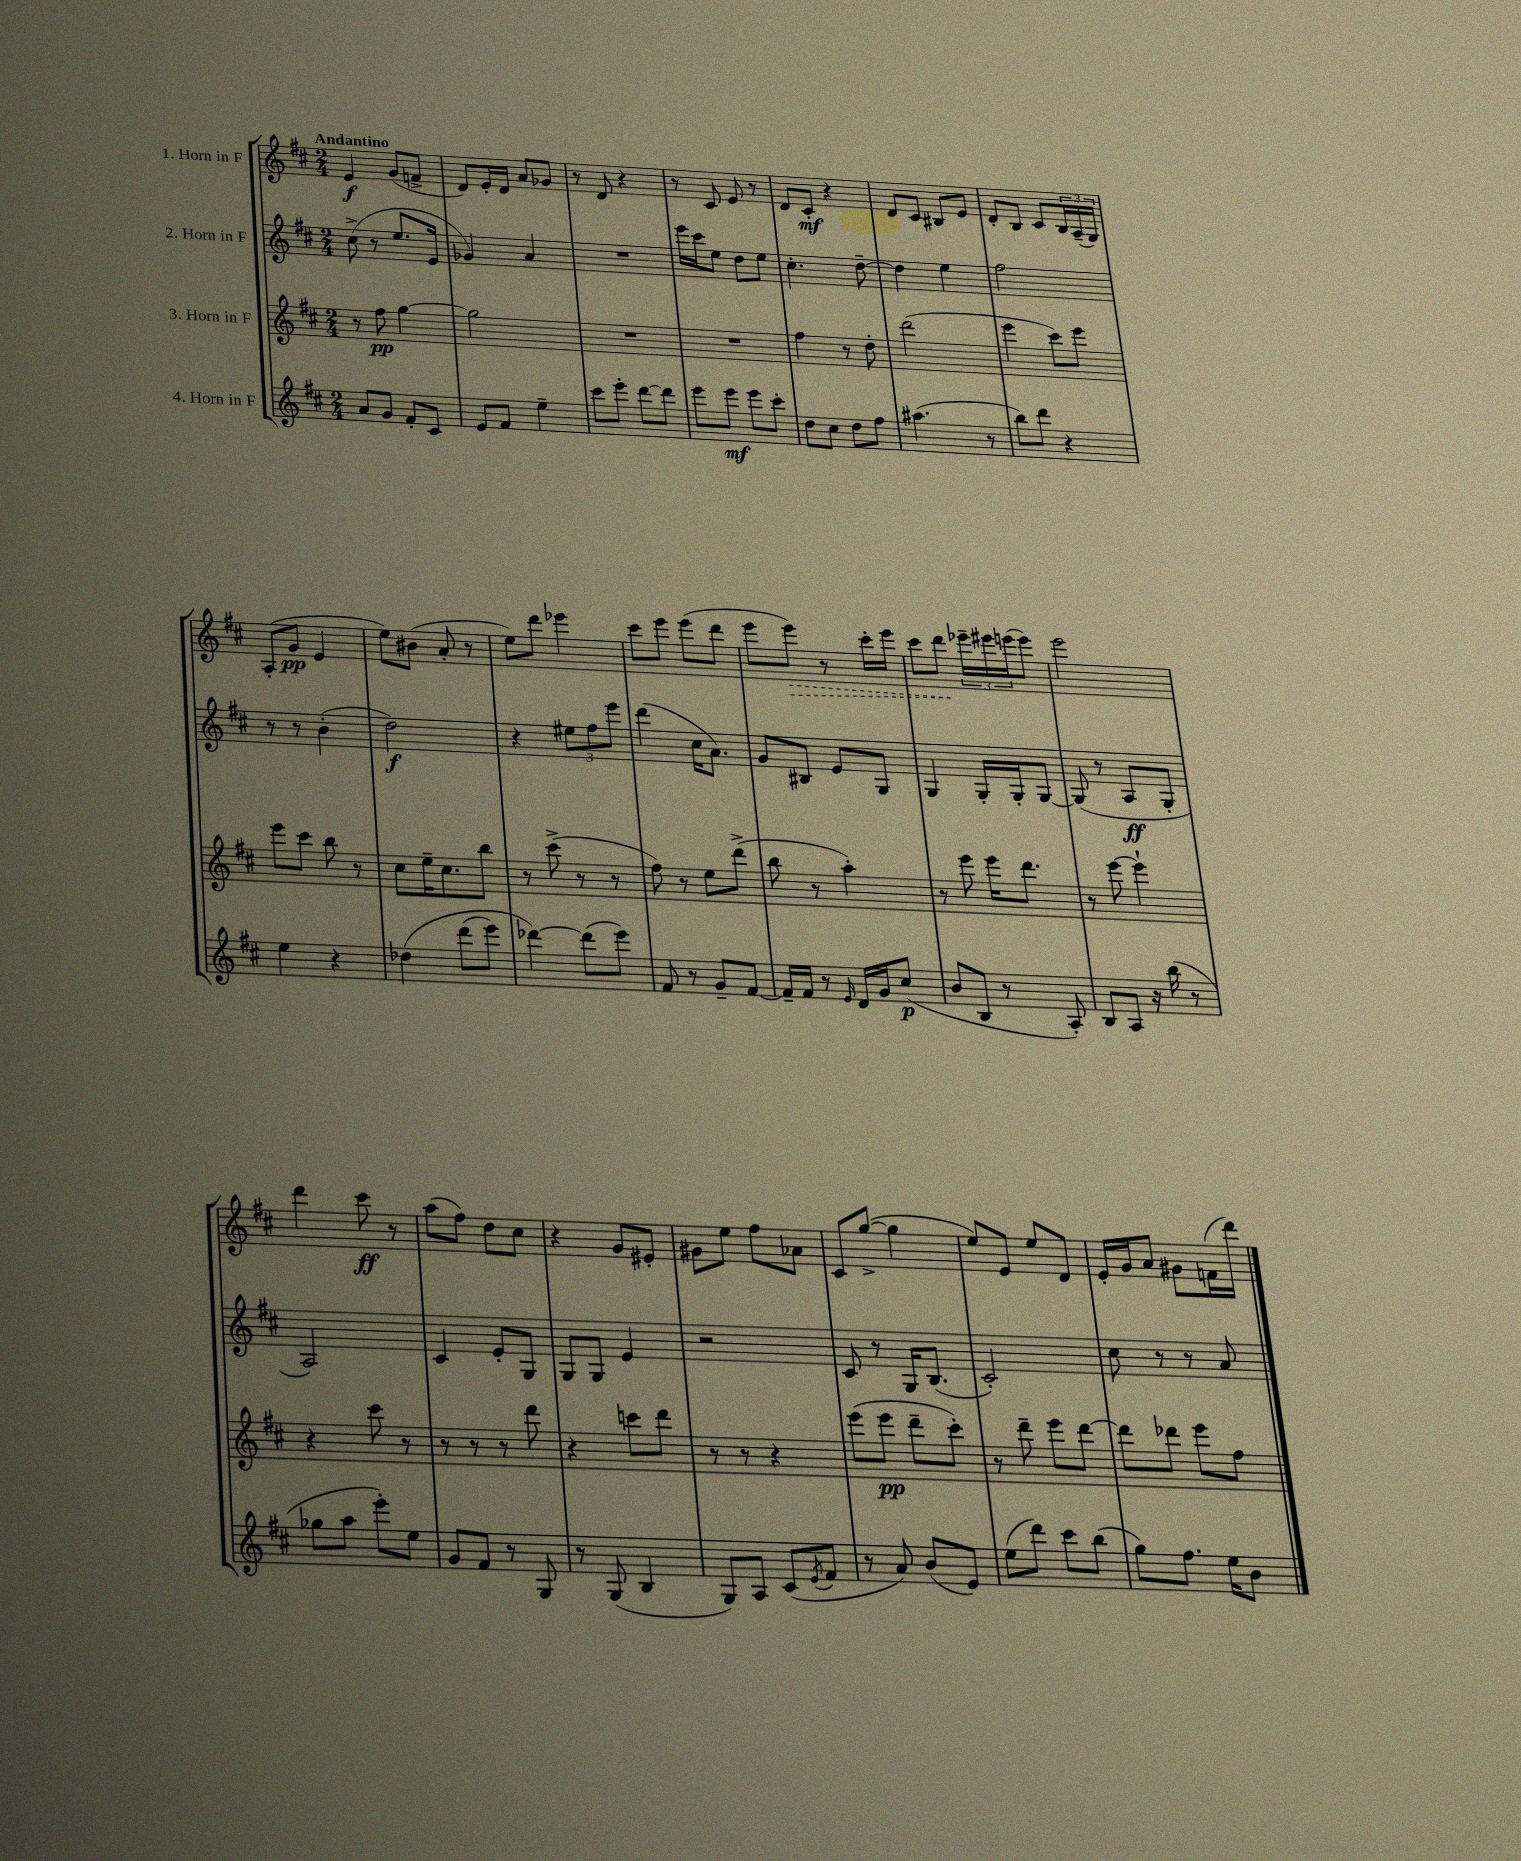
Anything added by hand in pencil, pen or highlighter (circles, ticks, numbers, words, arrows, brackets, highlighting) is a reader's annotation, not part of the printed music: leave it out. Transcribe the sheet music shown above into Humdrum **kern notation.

**kern	**kern	**kern	**kern
*staff4	*staff3	*staff2	*staff1
*clefG2	*clefG2	*clefG2	*clefG2
*k[f#c#]	*k[f#c#]	*k[f#c#]	*k[f#c#]
*M2/4	*M2/4	*M2/4	*M2/4
8a	8r	(8cc#^	4e
8g	8ff#	8r	.
8f#'	[4gg	8.ee	(8g
8c#	.	.	8f^
.	.	16e	.
=	=	=	=
8e	2gg]	4g-)	8d)
8f#	.	.	16e'
.	.	.	16d
4ee~	.	4a	8a
.	.	.	8g-
=	=	=	=
8ccc#	2r	2r	8r
8eee'	.	.	8d
[8ddd	.	.	4r
8ddd]	.	.	.
=	=	=	=
8eee	2r	16eee	8r
.	.	16ccc#	.
8eee	.	8ee	8c#
8eee	.	8dd	8e
8ccc#'	.	8ee	8r
=	=	=	=
8dd	4ff#	4.cc#'	8d
8cc#	.	.	8c#'
8dd	8r	.	4r
8ff#	8dd'	[8dd~	.
=	=	=	=
(4.aa#	(2ddd	4dd]	8d
.	.	.	8c#
.	.	4ee	8B#
8r	.	.	8e
=	=	=	=
8bb)	4eee	2ff#	8d'
8ddd	.	.	8B
4r	8ccc#)	.	8c#
.	8eee	.	24B
.	.	.	(24A~
.	.	.	24G)
=	=	=	=
4ee	8eee	8r	(8A'
.	8ccc#	8r	8g
4r	8bb	(4b'	4e
.	8r	.	.
=	=	=	=
&(4dd-	8cc#	2dd)	8ee)
.	16ee~	.	(8b#
.	8.cc#	.	.
(8ddd	.	.	8a'
8eee)	8bb	.	8r
=	=	=	=
[4ddd-&)	8r	4r	8ee)
.	(8ccc#^	.	8ddd
(8ddd-]	8r	12ee#	4eee-
.	.	12ff#	.
8eee)	8r	.	.
.	.	12eee	.
=	=	=	=
8f#	8ff#)	(4ddd	8ccc#
8r	8r	.	8eee
8g~	8ee	16cc#	(8eee
.	.	8.a)	.
[8f#	(8ddd^	.	8ddd
=	=	=	=
16f#~]	8bb	8g	8eee
16f#	.	.	.
8r	8r	8B#	8eee)
16qqe	.	.	.
16d	4aa')	8e	8r
16g	.	.	.
(8cc#	.	8G	16ccc#'
.	.	.	16eee
=	=	=	=
8b	8r	4G	8ccc#
8B	8eee	.	8ddd
8r	16eee	16G'	24eee-~
.	.	.	24eee#
.	8.ddd	16G'	.
.	.	.	(24eee
8A')	.	[8G	8eee)
=	=	=	=
8B	8r	(8G]	2eee
8A	[8eee	8r	.
16r	4eee`]	8A	.
(16bb	.	.	.
8r	.	8G'	.
=	=	=	=
8gg-	4r	2A)	4ddd
8aa	.	.	.
8eee')	8ccc#	.	8ccc#
8ee	8r	.	8r
=	=	=	=
8g	8r	4c#	(8aa
8f#	8r	.	8ff#)
8r	8r	8e'	8dd
8G	8ddd	8G	8cc#
=	=	=	=
8r	4r	8G	4r
(8G	.	8G	.
4B	8ccc	4e	8g
.	8ddd	.	8e#'
=	=	=	=
8G)	8r	2r	8g#
8A	8r	.	8ee
(8c#	4r	.	8ff#
8qe	.	.	.
8f#	.	.	8a-
=	=	=	=
8r	(8eee	8c#	8c#
8a)	8eee	8r	([8gg^
(8b	8ddd~	16G	4gg]
.	.	(8.B	.
8e)	8ccc#')	.	.
=	=	=	=
(8ee	8r	2c#')	8ee)
8ddd)	8ddd~	.	8e
8ccc#	8eee	.	8ee
(8bb	[8ddd	.	8d
=	=	=	=
8gg)	8ddd]	8cc#	16e'
.	.	.	16g
8.ff#	8ddd-	8r	8a
.	8eee	8r	8g#
16ee	.	.	.
8b	8ff#	8a	(16f
.	.	.	16ddd)
==	==	==	==
*-	*-	*-	*-
